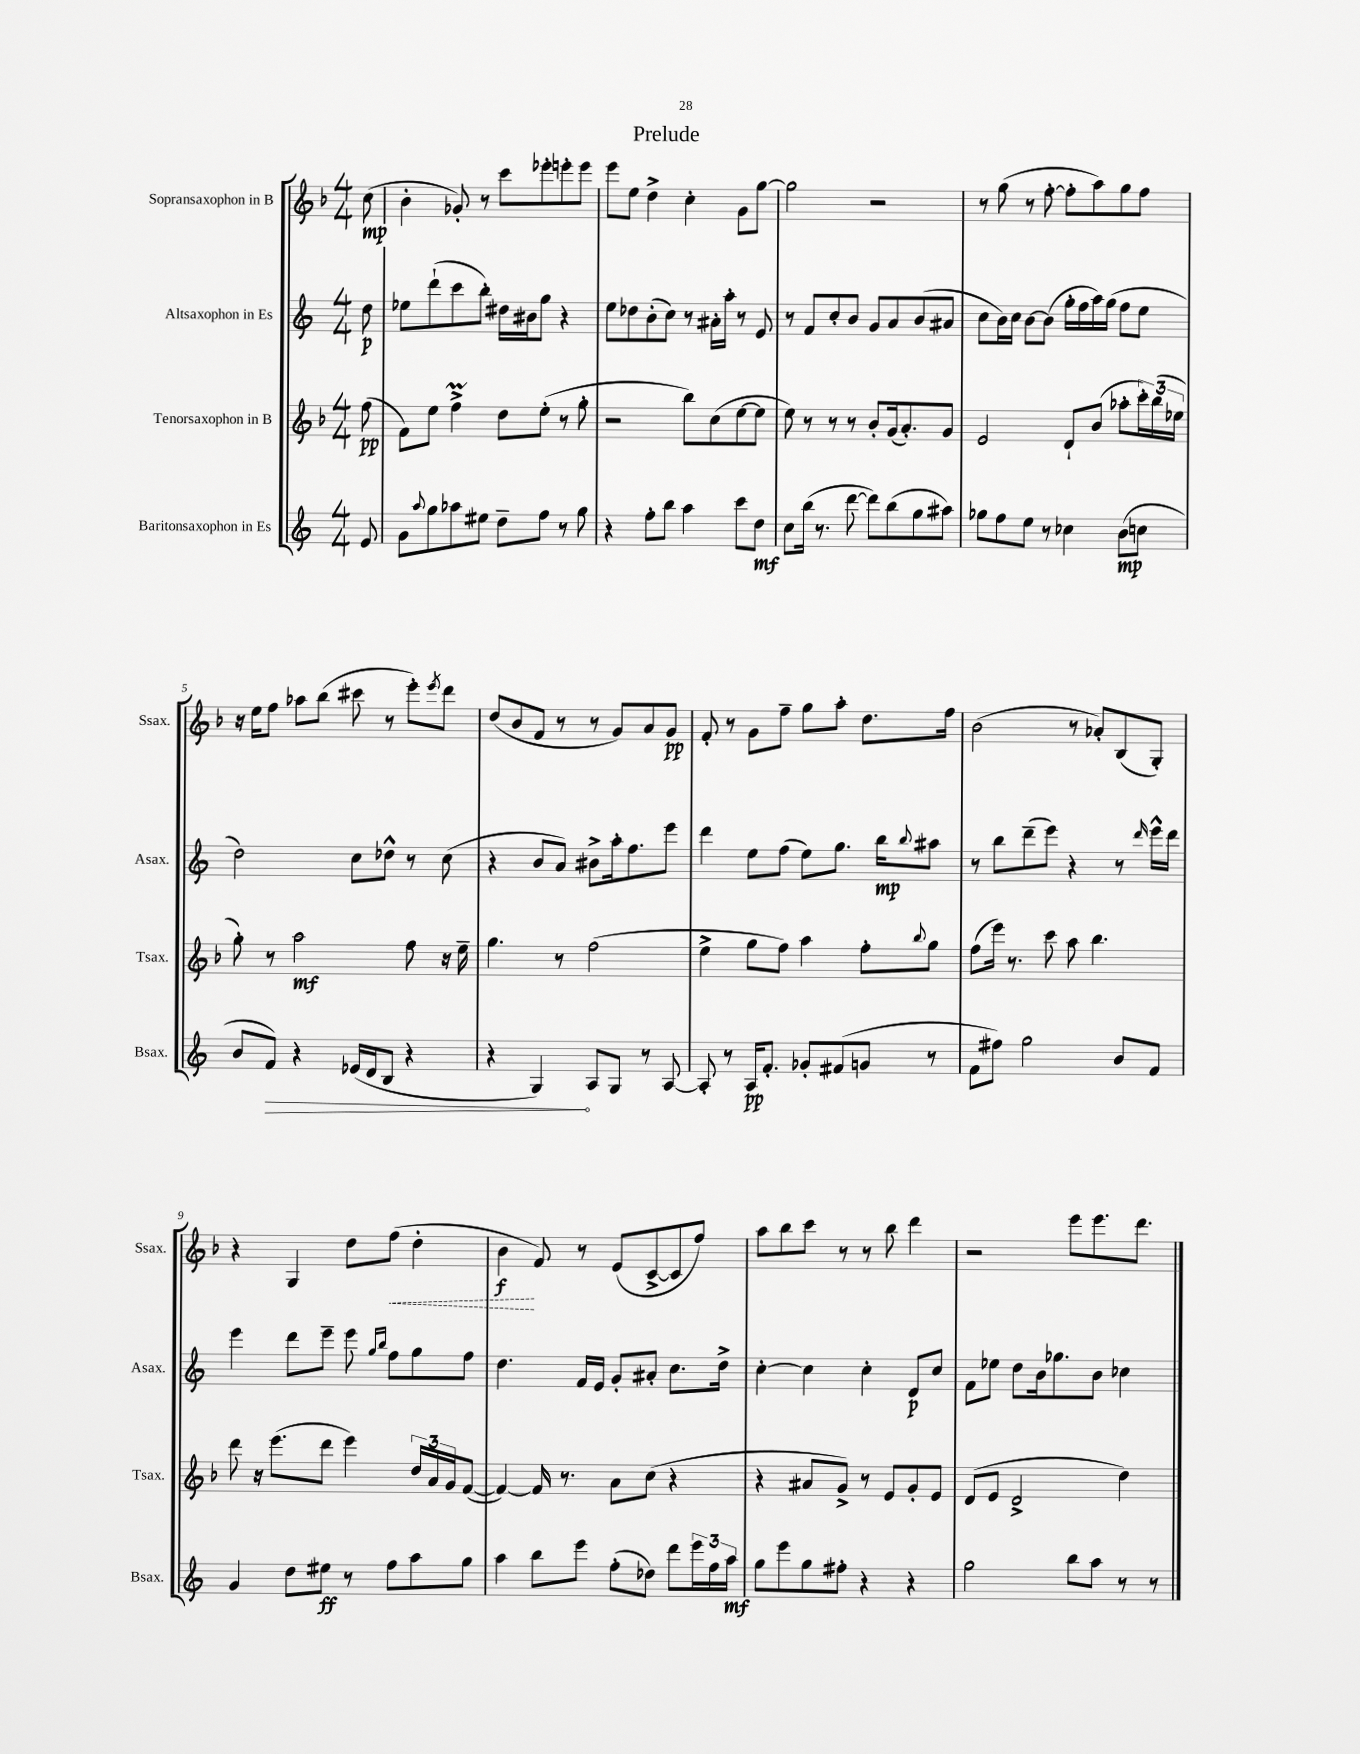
\header { title = "Prelude" }
<<
\new StaffGroup <<
\new Staff = "s0" \with { instrumentName = "Sopransaxophon in B" shortInstrumentName = "Ssax." } {
    \clef treble \key f \major \numericTimeSignature \time 4/4 \partial 8
    c''8\mp( |
    bes'4-. ges'8-.) r8 c'''8 ees'''8-. e'''8-. e'''8 |
    e'''8 e''8 d''4-> c''4-. g'8 g''8~ |
    g''2 r2 |
    r8 g''8( r8 f''8~-. f''8-. a''8) g''8 f''8 |
    r16 e''16 f''8 aes''8 bes''8( cis'''8 r8 e'''8-.) \acciaccatura { e'''8 } d'''8 |
    d''8( bes'8 f'8 r8 r8 g'8) a'8 g'8\pp |
    f'8-. r8 g'8 f''8-- g''8 a''8-. d''8. f''16 |
    bes'2( r8 aes'8-.) bes8( g8-.) |
    r4 g4 d''8 \once \override Hairpin.style = #'dashed-line f''8\<( d''4-. |
    bes'4\f\! f'8) r8 e'8( c'8~-> c'8 f''8) |
    a''8 bes''8 c'''8 r8 r8 bes''8 d'''4 |
    r2 e'''8 e'''8. d'''8. \bar "|." |
}
\new Staff = "s1" \with { instrumentName = "Altsaxophon in Es" shortInstrumentName = "Asax." } {
    \clef treble \key c \major \numericTimeSignature \time 4/4 \partial 8
    d''8\p |
    ees''8 d'''8-!( c'''8 b''8-.) dis''16 bis'16 g''8 r4 |
    e''8 des''8 b'8-.( c''8) r8 ais'16-. a''16-. r8 e'8 |
    r8 f'8 c''8-. b'8 g'8 a'8 b'8( ais'8 |
    c''8 b'16) c''16 b'8~ b'8( g''16-. f''16 a''16) g''16( f''8 e''8 |
    d''2) c''8 des''8-^ r8 c''8( |
    r4 b'8 a'8) bis'8-> a''16-. f''8. e'''8 |
    d'''4 e''8 f''8( e''8) g''8. b''16\mp \appoggiatura { b''8 } ais''8 |
    r8 b''8 d'''8--( e'''8) r4 r8 \grace { d'''16 } e'''16-^ d'''16 |
    e'''4 d'''8 e'''8-- e'''8 \grace { g''16 b''16 } f''8 g''8 f''8 |
    d''4. f'16 e'16 g'8-. ais'8-. c''8. d''16-> |
    c''4~-. c''4 c''4-. d'8\p c''8 |
    f'8 ees''8 d''8 b'16 ges''8. b'8 ces''4 \bar "|." |
}
\new Staff = "s2" \with { instrumentName = "Tenorsaxophon in B" shortInstrumentName = "Tsax." } {
    \clef treble \key f \major \numericTimeSignature \time 4/4 \partial 8
    f''8\pp( |
    f'8) e''8 f''4->\prall d''8 e''8-.( r8 g''8-. |
    r2 bes''8) c''8( e''8~ e''8 |
    e''8) r8 r8 r8 bes'8-. g'16( a'8.-.) g'8 |
    e'2 d'8-! bes'8( aes''8-. \tuplet 3/2 { c'''16-.) bes''16( ees''16 } |
    g''8-.) r8 a''2\mf f''8 r16 e''16-- |
    g''4. r8 f''2( |
    e''4-> g''8 f''8) a''4 f''8-. \appoggiatura { bes''8 } g''8 |
    f''8( e'''16) r8. c'''8 a''8 bes''4. |
    d'''8 r16 e'''8.( d'''8 e'''4) \tuplet 3/2 { d''16 a'16 g'16 } f'8~( |
    f'4~) f'16 r8. a'8 c''8( r4 |
    r4 ais'8 g'8->) r8 e'8 g'8-. e'8 |
    d'8( e'8 d'2-> d''4) \bar "|." |
}
\new Staff = "s3" \with { instrumentName = "Baritonsaxophon in Es" shortInstrumentName = "Bsax." } {
    \clef treble \key c \major \numericTimeSignature \time 4/4 \partial 8
    e'8 |
    g'8 \appoggiatura { a''8 } g''8 aes''8 eis''8 d''8-- f''8 r8 g''8 |
    r4 f''8-. b''8 a''4 c'''8 d''8\mf |
    c''8 b''16( r8. d'''8~ d'''8) b''8( g''8 ais''8) |
    ges''8 f''8 e''8 r8 ces''4 b'8\mp( c''8 |
    b'8 \once \override Hairpin.circled-tip = ##t f'8\>) r4 ees'16( d'16 b8 r4 |
    r4 g4\!) a8 g8 r8 a8~ |
    a8-. r8 a16\pp f'8.-. ges'8-. fis'8( g'8 r8 |
    f'8 fis''8) g''2 b'8 f'8 |
    g'4 d''8 eis''8\ff r8 f''8 a''8 g''8 |
    a''4 b''8 e'''8 f''8-.( des''8) d'''8 \tuplet 3/2 { e'''16 f''16 a''16\mf } |
    g''8 e'''8 g''8 fis''8-. r4 r4 |
    g''2 b''8 a''8 r8 r8 \bar "|." |
}
>>
>>
